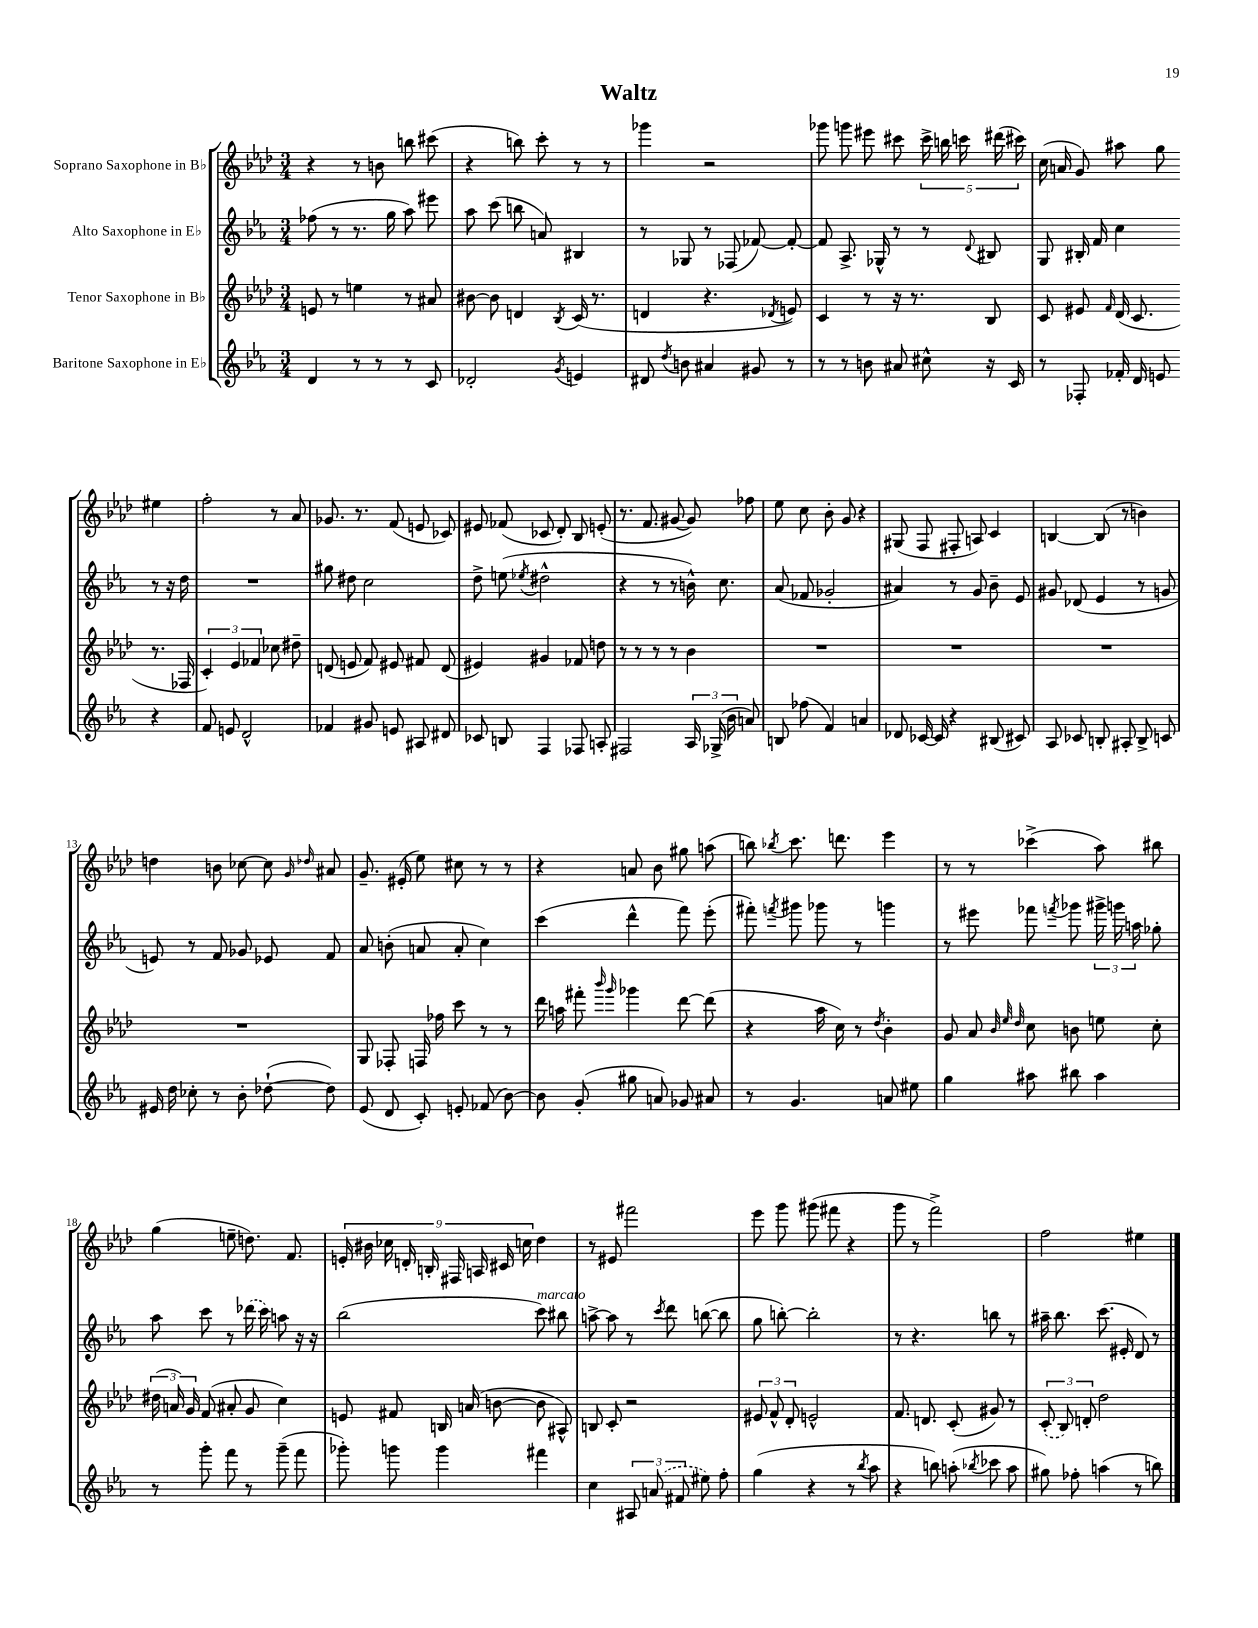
\header { title = "Waltz" }
<<
\new StaffGroup <<
\new Staff = "s0" \with { instrumentName = "Soprano Saxophone in Bb" } {
    \clef treble \key aes \major \numericTimeSignature \time 3/4
    \autoBeamOff r4 r8 b'8 b''8 cis'''8( |
    r4 b''8) c'''8-. r8 r8 |
    ges'''4 r2 |
    ges'''8 g'''8 eis'''8 cis'''8 \tuplet 5/4 { cis'''16-> b''16 c'''16 dis'''16( cis'''16) } |
    c''16( a'16 g'8) ais''8 g''8 eis''4 |
    f''2-. r8 aes'8 |
    ges'8. r8. f'8( e'8 ces'8) |
    eis'8 fes'8( ces'8 des'8-.) bes8 e'8-.( |
    r8. f'8. gis'8~ gis'8) fes''8 |
    ees''8 c''8 bes'8-. g'8 r4 |
    gis8( f8 fis8-. a8) c'4 |
    b4~ b8( r8 b'4) |
    d''4 b'8 ces''8~ ces''8 \grace { g'16 des''16 } ais'8 |
    g'8.-- eis'16-.( ees''8) cis''8 r8 r8 |
    r4 a'8 bes'8 gis''8 a''8( |
    b''8) \acciaccatura { bes''8 } c'''8. d'''8. ees'''4 |
    r8 r8 ces'''4->( aes''8) bis''8 |
    g''4( e''8-- d''8.) f'8. |
    \tuplet 9/8 { e'16-. bis'16 ces''16 d'16-. b16-. fis16 a16 cis'16 c''16 } des''4 |
    r8 eis'8 fis'''2 |
    ees'''8 g'''8 gis'''8( fis'''8 r4 |
    g'''8 r8 f'''2->) |
    f''2 eis''4 \bar "|." |
}
\new Staff = "s1" \with { instrumentName = "Alto Saxophone in Eb" } {
    \clef treble \key ees \major \numericTimeSignature \time 3/4
    \autoBeamOff fes''8( r8 r8. g''16 aes''8) eis'''8 |
    aes''8 c'''8( b''8 a'8) bis4 |
    r8 ges8 r8 fes8( fes'8~) fes'8~-. |
    fes'8 aes8.-> ges16-^ r8 r8 \appoggiatura { d'8 } bis8 |
    g8 bis16-. f'16 c''4 r8 r16 d''16 |
    R2. |
    gis''8 dis''8 c''2 |
    d''8-> e''8( \acciaccatura { ees''8 } dis''2-^ |
    r4 r8 r8 b'16-^) c''8. |
    aes'8( fes'8 ges'2-. |
    ais'4) r8 g'8 bes'8-- ees'8 |
    gis'8 des'8( ees'4 r8 g'8 |
    e'8) r8 f'8 ges'8 ees'8 f'8 |
    aes'8 b'8-.( a'8 a'8-. c''4) |
    c'''4( d'''4-^ f'''8) ees'''8-.( |
    fis'''8-.) \acciaccatura { f'''8 } gis'''8 ges'''8 r8 g'''4 |
    r8 eis'''8 fes'''8 \acciaccatura { f'''8 } ges'''8 \tuplet 3/2 { gis'''16-> g'''16 a''16 } ges''8-. |
    aes''8 c'''8 r8 \once \slurDashed des'''16( c'''16) a''8 r16 r16 |
    bes''2( c'''8^\markup { \italic "marcato" }) bis''8 |
    a''8~-> a''8 r8 \acciaccatura { c'''8 } d'''8 b''8~( b''8 |
    g''8 b''8~-.) b''2-. |
    r8 r4. b''8 r8 |
    ais''16-- bes''8. c'''8.( eis'16-. d'8) r8 \bar "|." |
}
\new Staff = "s2" \with { instrumentName = "Tenor Saxophone in Bb" } {
    \clef treble \key aes \major \numericTimeSignature \time 3/4
    \autoBeamOff e'8 r8 e''4 r8 ais'8 |
    bis'8~ bis'8 d'4 \acciaccatura { bes8 } c'16( r8. |
    d'4 r4. \acciaccatura { des'8 } e'8) |
    c'4 r8 r16 r8. bes8 |
    c'8 eis'8 \grace { f'16 } des'16( c'8. r8. fes16 |
    \tuplet 3/2 { c'4-.) ees'4 fes'4 } ces''8 dis''8-- |
    d'8( e'8 f'8) eis'8 fis'8 d'8( |
    eis'4) gis'4 fes'8 d''8 |
    r8 r8 r8 r8 bes'4 |
    R2. |
    R2. |
    R2. |
    R2. |
    g8 fes8-. f16 fes''16 c'''8 r8 r8 |
    des'''16 a''16 fis'''8-. \grace { bes'''16 g'''16 } ges'''4 des'''8~ des'''8( |
    r4 aes''16 c''16) r8 \acciaccatura { des''8 } bes'4-. |
    g'8 aes'8 \grace { bes'32 ees''32 des''32 } c''8 b'8 e''8 c''8-. |
    \tuplet 3/2 { dis''16( a'16) g'16 } f'8( ais'8-. g'8 c''4) |
    e'8 fis'8 b16 a'16( b'8~ b'8 ais8-^) |
    b8 c'8-. r2 |
    \tuplet 3/2 { eis'8 f'8-^ des'8-. } e'2-^ |
    f'8. d'8. c'8-.( gis'8) r8 |
    \tuplet 3/2 { \once \slurDashed c'8-.( bes8) d'8-. } des''2 \bar "|." |
}
\new Staff = "s3" \with { instrumentName = "Baritone Saxophone in Eb" } {
    \clef treble \key ees \major \numericTimeSignature \time 3/4
    \autoBeamOff d'4 r8 r8 r8 c'8 |
    des'2-. \acciaccatura { g'8 } e'4 |
    dis'8 \acciaccatura { d''8 } b'8 ais'4 gis'8 r8 |
    r8 r8 b'8 ais'8 cis''8-^ r16 c'16 |
    r8 fes8-. fes'16-. d'16 e'8 r4 |
    f'8 e'8 d'2-^ |
    fes'4 gis'8 e'8 ais8 dis'8 |
    ces'8 b8 f4 fes8 a8-. |
    fis2 \tuplet 3/2 { aes16 ges16->( bes'16 } a'8) |
    b8 fes''8( f'4) a'4 |
    des'8 ces'16~ ces'16 r4 bis8( cis'8) |
    aes8 ces'8 b8-. ais8-. b8-> c'8 |
    eis'16 d''16 ces''8-. r8 bes'8-. des''8~-!( des''8) |
    ees'8( d'8 c'8-.) e'8-. fes'8( bes'8~) |
    bes'8 g'8-.( gis''8 a'8) ges'8 ais'8 |
    r8 g'4. a'8 eis''8 |
    g''4 ais''8 bis''8 ais''4 |
    r8 g'''8-. f'''8 r8 g'''8--( f'''8 |
    ges'''8-.) g'''8 g'''4 fis'''4 |
    c''4 \tuplet 3/2 { ais8 \once \slurDashed a'8( fis'8 } eis''8) f''8-. |
    g''4( r4 r8 \acciaccatura { bes''8 } aes''8 |
    r4 b''8) a''8-.( \acciaccatura { bes''8 } ces'''8 a''8 |
    gis''8) fes''8-. a''4( r8 b''8) \bar "|." |
}
>>
>>
